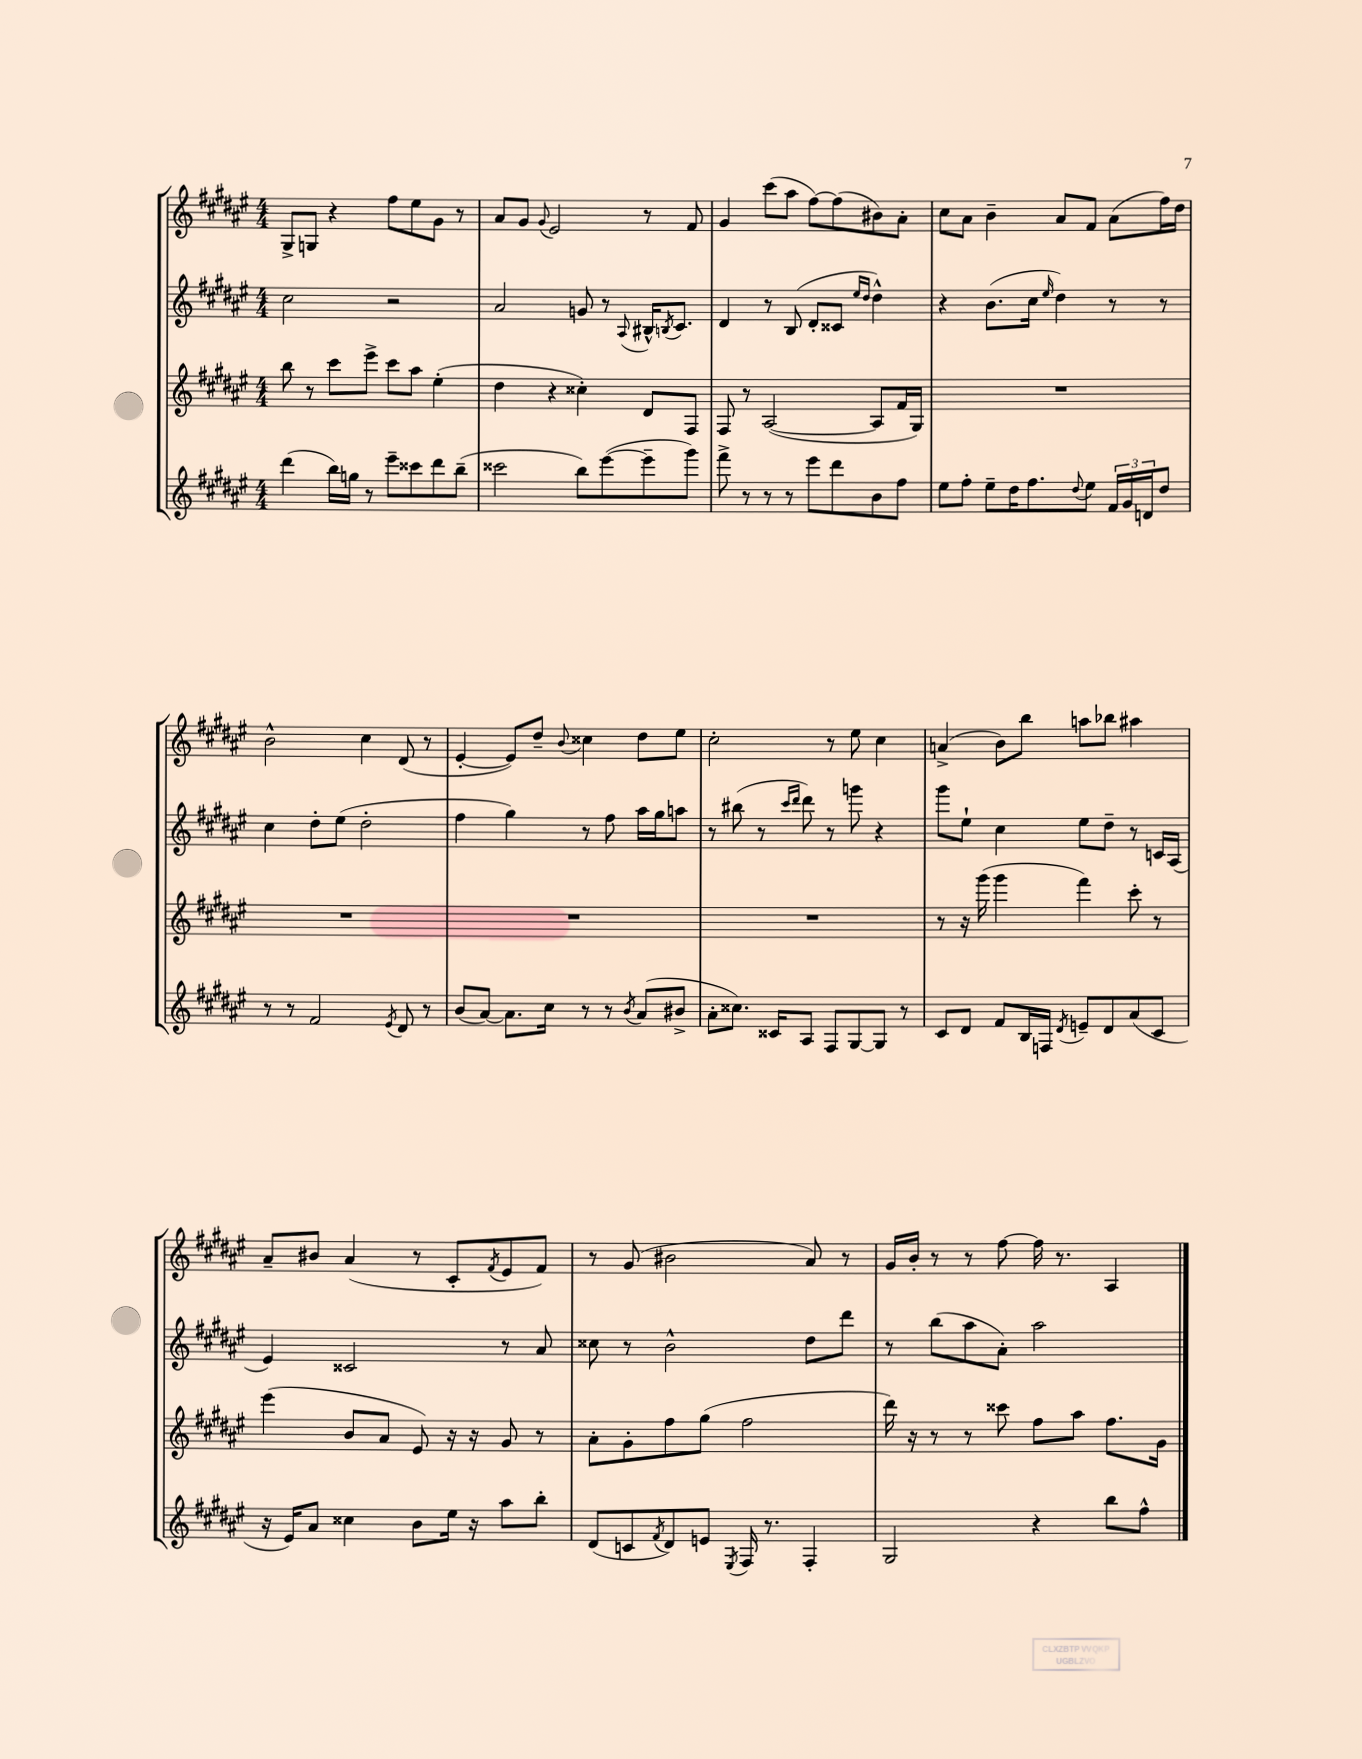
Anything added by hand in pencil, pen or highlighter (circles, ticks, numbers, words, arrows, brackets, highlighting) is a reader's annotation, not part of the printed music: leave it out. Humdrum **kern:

**kern	**kern	**kern	**kern
*part4	*part3	*part2	*part1
*staff4	*staff3	*staff2	*staff1
*clefG2	*clefG2	*clefG2	*clefG2
*k[f#c#g#d#a#e#]	*k[f#c#g#d#a#e#]	*k[f#c#g#d#a#e#]	*k[f#c#g#d#a#e#]
*M4/4	*M4/4	*M4/4	*M4/4
=129	=129	=129	=129
(4ddd#\	8bb\	2cc#\	8G#^/L
.	8r	.	8Gn/J
16bb\LL)	8ccc#\L	.	4r
16ggn\JJ	.	.	.
8r	8eee#^\J	.	.
8eee#~\L	8ccc#\L	2r	8ff#\L
8ccc##X\	8aa#\J	.	8ee#\
8ddd#\	(4ee#'\	.	8g#\J
(8bb~\J	.	.	8r
=130	=130	=130	=130
2ccc##X\	4dd#\	2a#/	8a#/L
.	.	.	8g#/J
.	.	.	8qqg#/
.	4r	.	2e#/
8bb\L)	4cc##X'\)	8gn/	.
([8eee#\	.	8r	.
.	.	8qqA#/	.
8eee#~\]	8d#/L	16B#X^^/KL	8r
.	.	8qBn/	.
.	.	8.c#/J	.
8ggg#\J)	8F#/J	.	8f#/
=131	=131	=131	=131
8fff#^\	8F#/	4d#/	4g#/
8r	8r	.	.
8r	([2A#/	8r	(8ccc#\L
8r	.	(8B/	8aa#\J
8eee#\L	.	8d#'/L	[8ff#\L)
8ddd#\	.	8c##X/J	(8ff#\]
.	.	16qqee#/LL	.
.	.	16qqdd#/JJ	.
8b\	8A#/L]	4dd#^^\)	8b#X\)
8ff#\J	16f#/L	.	8a#'\J
.	16G#/JJ)	.	.
=132	=132	=132	=132
8ee#\L	1r	4r	8cc#\L
8ff#'\J	.	.	8a#\J
8ee#~\L	.	(8.b\L	4b~\
16dd#\K	.	.	.
8.ff#\	.	16cc#\Jk	.
.	.	16qqee#/	.
.	.	4dd#\)	8a#/L
8qqdd#/	.	.	.
8ee#\J	.	.	8f#/J
24f#/LL	.	8r	(8a#\L
24g#/	.	.	.
24dn/J	.	.	.
8dd#/J	.	8r	16ff#\L)
.	.	.	16dd#\JJ
!!LO:LB:g=z
=133	=133	=133	=133
8r	1r	4cc#\	2b^^\
8r	.	.	.
2f#/	.	8dd#'\L	.
.	.	(8ee#\J	.
.	.	2dd#'\	4cc#\
8qe#/	.	.	.
8d#/	.	.	(8d#/
8r	.	.	8r
=134	=134	=134	=134
(8b/L	1r	4ff#\	[4e#'/
[8a#/J)	.	.	.
8.a#\L]	.	4gg#\)	8e#/L])
.	.	.	8dd#~/J
16cc#\Jk	.	.	.
.	.	.	8qqb/
8r	.	8r	4cc##X\
8r	.	8ff#\	.
8qb/	.	.	.
(8a#/L	.	16aa#\LL	8dd#\L
.	.	16gg#\J	.
8b#X^/J	.	8aan\J	8ee#\J
=135	=135	=135	=135
8a#'\L	1r	8r	2cc#'\
8.cc##X\J)	.	(8bb#X\	.
.	.	8r	.
16c##X/KL	.	.	.
.	.	16qqccc#/LL	.
.	.	16qqddd#/JJ	.
8A#/J	.	8ddd#\)	.
8F#/L	.	8r	8r
[8G#/	.	8gggn\	8ee#\
8G#/J]	.	4r	4cc#\
8r	.	.	.
=136	=136	=136	=136
8c#/L	8r	8ggg#\L	(4an^/
8d#/J	16r	8ee#`\J	.
.	(16ggg#\	.	.
8f#/L	4ggg#\	4cc#\	8b\L)
16B/L	.	.	8bb\J
16Fn/JJ	.	.	.
8qd#/	.	.	.
8en~/L	4fff#\)	8ee#\L	8aan\L
8d#/	.	8dd#~\J	8bb-X\J
(8a#/	8ccc#'\	8r	4aa#X\
8c#/J	8r	16cn/LL	.
.	.	(16A#/JJ	.
!!LO:LB:g=z
=137	=137	=137	=137
16r	(4eee#\	4e#/)	8a#~/L
16e#/KL)	.	.	.
8a#/J	.	.	8b#X/J
4cc##X\	8b/L	2c##X/	(4a#/
.	8a#/J	.	.
8b\L	8e#/)	.	8r
16ee#\Jk	16r	.	8c#'/L
16r	16r	.	.
.	.	.	8qf#/
8aa#\L	8g#/	8r	8e#/
8bb'\J	8r	8a#/	8f#/J)
=138	=138	=138	=138
(8d#/L	8a#'\L	8cc##X\	8r
8cn/	8g#'\	8r	(8g#/
8qf#/	.	.	.
8d#/)	8ff#\	2b^^\	2b#X\
8en/J	(8gg#\J	.	.
8qE#/	.	.	.
16F#/	2ff#\	.	.
8.r	.	.	.
4F#'/	.	8dd#\L	8a#/)
.	.	8ddd#\J	8r
=139	=139	=139	=139
2G#/	16ddd#\)	8r	16g#/LL
.	16r	.	16b'/JJ
.	8r	(8bb\L	8r
.	8r	8aa#\	8r
.	8ccc##X\	8a#'\J)	[8ff#\
4r	8ff#\L	2aa#\	16ff#\]
.	.	.	8.r
.	8aa#\J	.	.
8bb\L	8.ff#\L	.	4A#/
8ff#^^\J	.	.	.
.	16g#\Jk	.	.
==	==	==	==
*-	*-	*-	*-
